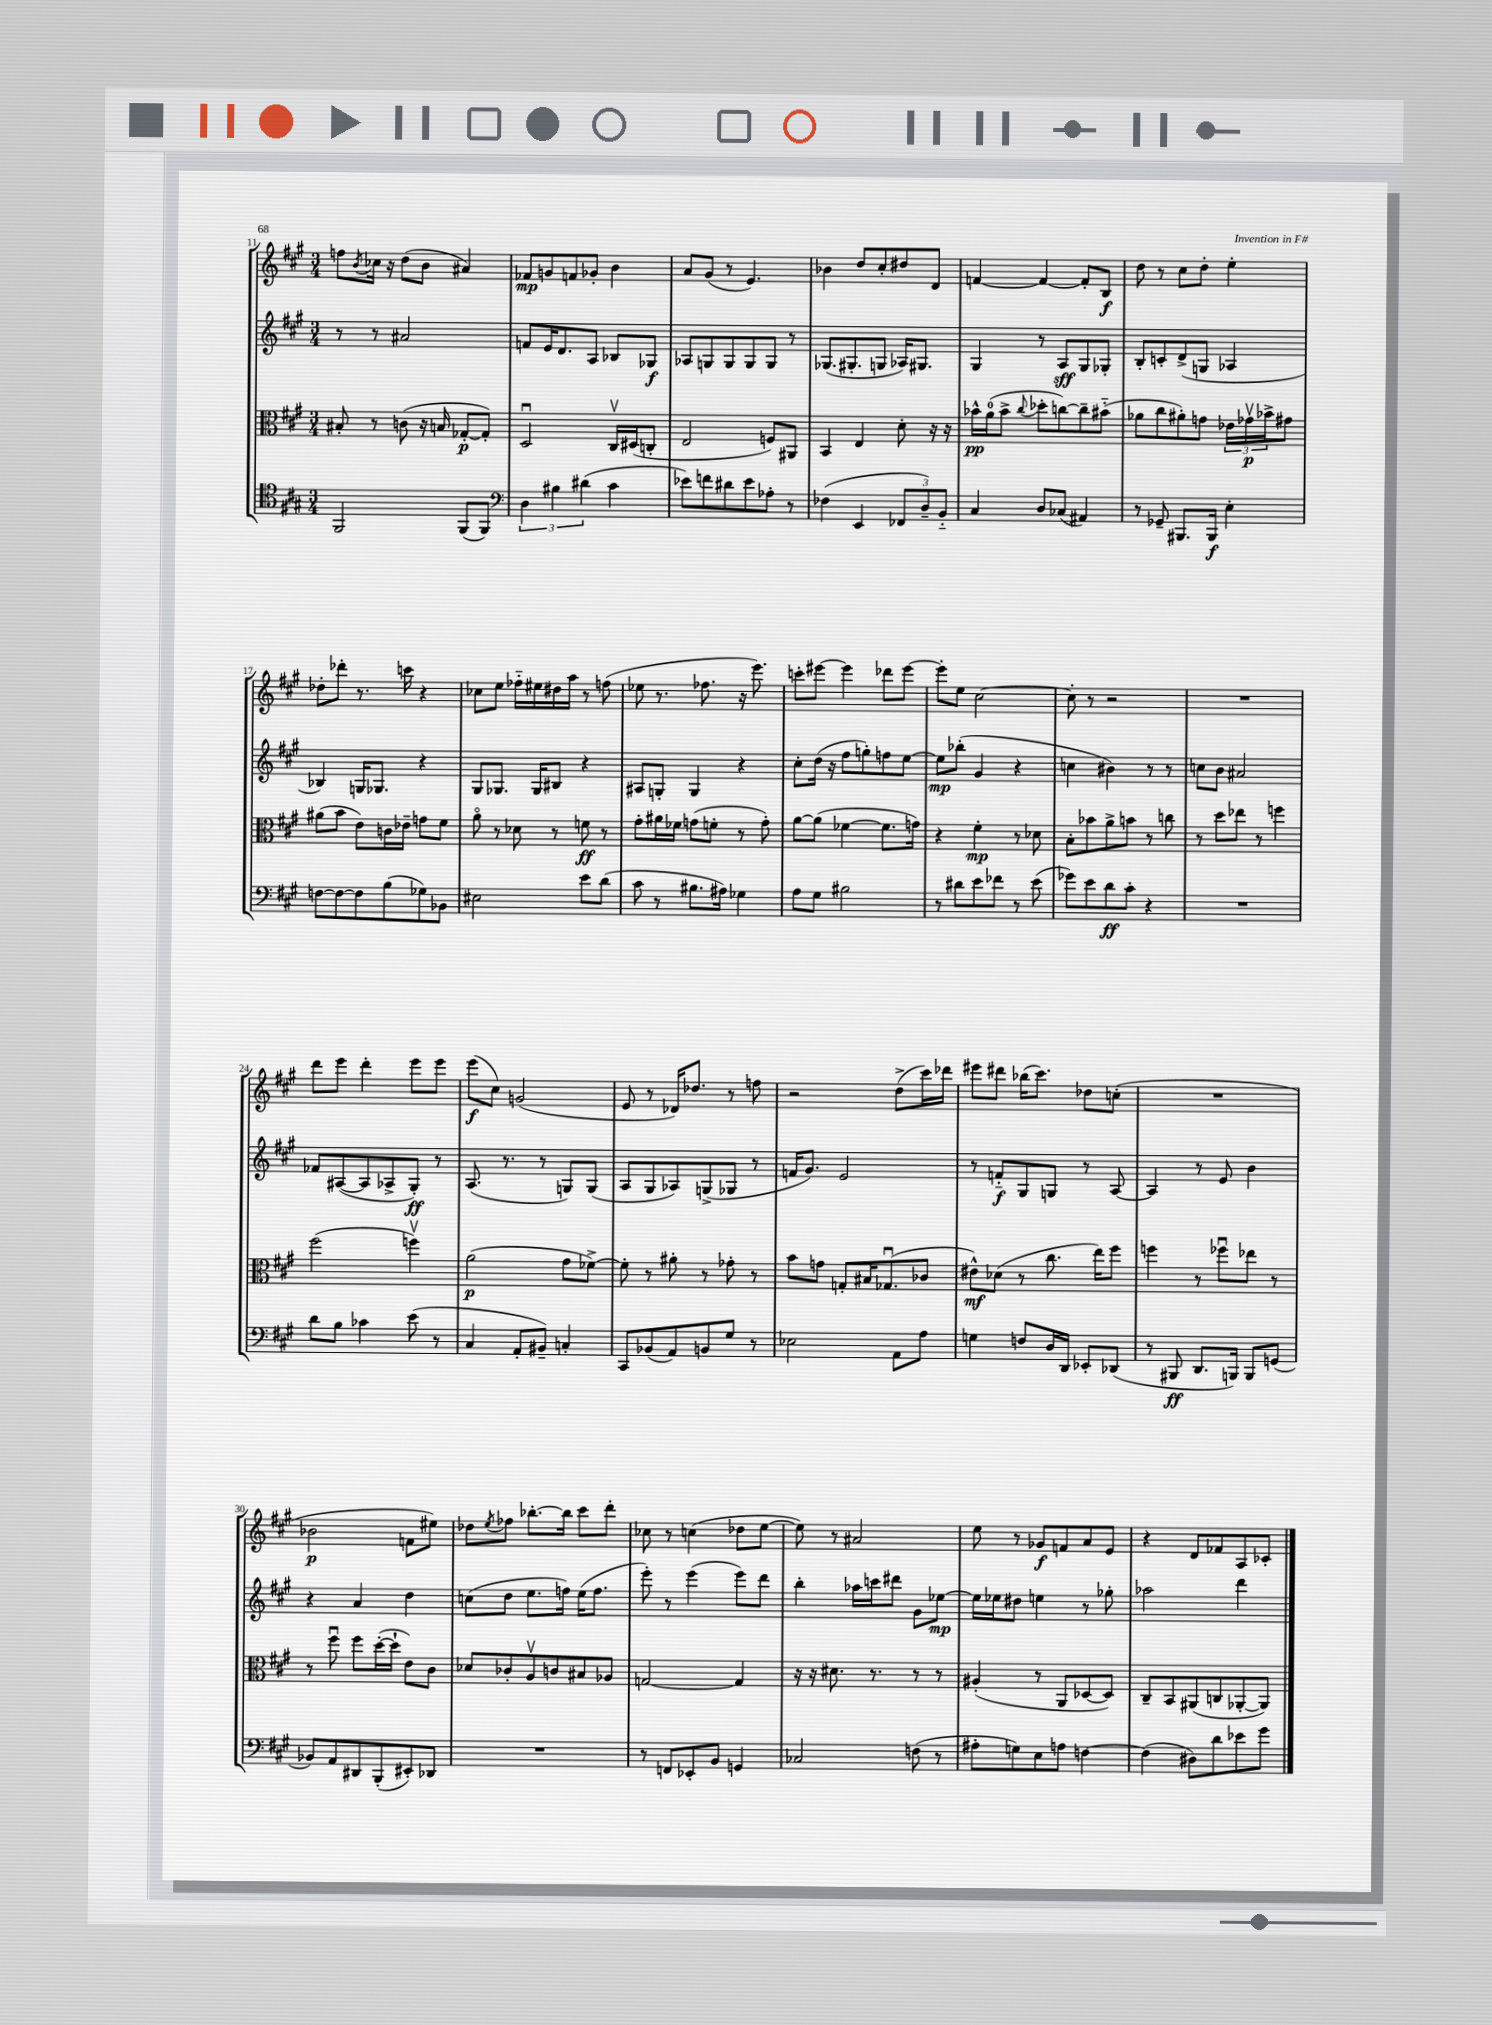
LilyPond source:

<<
\new StaffGroup <<
\new Staff = "s0" {
    \clef treble \key a \major \numericTimeSignature \time 3/4
    f''8 \acciaccatura { b'8 } ces''16 r16 d''8( b'8 ais'4) |
    fes'8\mp g'8 f'8 ges'8-. b'4 |
    a'8 gis'8( r8 e'4.) |
    bes'4 d''8 cis''8-. dis''8 d'8 |
    f'4~ f'4~ f'8-. b8\f |
    d''8 r8 cis''8 d''8-. e''4-. |
    des''8-. des'''8-. r8. c'''16 r4 |
    ces''8 e''8 fes''16-_ eis''16 dis''16 a''16 r8 f''8( |
    ees''8 r8. fes''8. r16 e'''8.) |
    c'''8-. eis'''8~ eis'''4 des'''8 eis'''8~ |
    eis'''8-. e''8 cis''2~ |
    cis''8-. r8 r2 |
    R2. |
    d'''8 e'''8 d'''4-. e'''8 e'''8 |
    e'''8\f( cis''8) g'2( |
    e'8 r8 des'16) des''8. r8 f''8 |
    r2 d''8->( cis'''16) des'''16 |
    eis'''8 dis'''8 bes''16( cis'''8.) des''8 c''8-.( |
    R2. |
    bes'2\p f'8 eis''8) |
    des''8 \acciaccatura { e''8 } fes''8 bes''8.~-. bes''16 cis'''8 d'''8-. |
    ces''8 r8 c''4( des''8 e''8~ |
    e''8) r8 ais'2 |
    e''8 r8 ges'8\f f'8 a'8 e'8 |
    r4 d'8 fes'8 a8 ces'8-. \bar "|." |
}
\new Staff = "s1" {
    \clef treble \key a \major \numericTimeSignature \time 3/4
    r8 r8 ais'2 |
    f'8 e'16 d'8. a8 bes8 ges8\f |
    aes8 g8 g8 g8 g8 r8 |
    ges8.( gis8.-. g8 aes16) gis8. |
    gis4 r8 a8\sff gis8 ges8-. |
    b8-. c'8-. d'8->( g8 aes4 |
    bes4) g16 ges8. r4 |
    gis8 ges8. ges16 bis8 r4 |
    ais8 g8-. g4 r4 |
    cis''8-. d''16( r16 fis''8 g''8-.) f''8 e''8~ |
    e''8\mp bes''8-.( gis'4 r4 |
    c''4 bis'4) r8 r8 |
    c''8 b'8 ais'2 |
    fes'8 ais8~( ais8 aes8-> gis8-.\ff) r8 |
    a8.( r8. r8 g8) g8( |
    a8 gis8 aes8) g8->( ges8 r8 |
    f'16 gis'8.) e'2 |
    r8 f'8-_\f gis8 g8 r8 a8~ |
    a4 r8 e'8 b'4 |
    r4 a'4 d''4 |
    c''8( d''8 e''8. f''16) e''16( f''8. |
    e'''8-.) r8 e'''4( e'''8) d'''8 |
    b''4-. aes''16 c'''16 dis'''8 gis'8 ees''8~\mp |
    ees''16 ees''16 dis''8 e''4 r8 ges''8-. |
    aes''2 d'''4 \bar "|." |
}
\new Staff = "s2" {
    \clef alto \key a \major \numericTimeSignature \time 3/4
    bis8-. r8 c'8( r16 b16 ges8~-.\p ges8-.) |
    d2\downbow cis16\upbow dis16( c8-. |
    e2 f8) ais,8 |
    b,4 e4 d'8-. r16 r16 |
    bes'16-^\pp a'16-0( bes'8-> \appoggiatura { cis''8 } des''8-. c''8~) c''8-- bis'8-_( |
    aes'8 cis''8 ais'8-.) g'8 \tuplet 3/2 { ees'16 ges'16\upbow\p bes'16-> } gis'8 |
    ais'8( b'8 e'8) c'16 ees'16-- g'8 fis'8 |
    a'8\flageolet r8 des'8 r8 f'8\ff r8 |
    gis'8-. ais'16 fes'16 g'8( f'8-. r8 g'8-.) |
    a'8~ a'8( fes'4~ fes'8. g'16) |
    r4 fis'4-.\mp r8 des'8 |
    b8-. bes'8 a'8-> b'8 r8 c''8 |
    r8 d''8 ees''8 r8 f''4 |
    fis''2( f''4\upbow) |
    a'2\p( gis'8 fes'8~->) |
    fes'8-. r8 ais'8-. r8 ges'8-. r8 |
    b'8 g'8 g8-. bis16 ges8.\downbow( ces'8 |
    eis'8-^\mf) des'8( r8 cis''8. e''16) fis''8 |
    f''4 r8 fes''8\downbow ees''8 r8 |
    r8 fis''8\downbow fis''8 d''16~-.( d''16-! e'8) cis'8 |
    des'8 ces'8-. a8\upbow c'8 bis8 aes8 |
    g2~ g4 |
    r16 r16 dis'8. r8. r8 r8 |
    ais4-.( r8 a,8 des8~ des8) |
    cis8-- b,8 ais,8( c8 aes,8~-. aes,8) \bar "|." |
}
\new Staff = "s3" {
    \clef tenor \key a \major \numericTimeSignature \time 3/4
    fis,2 fis,8( fis,8) |
    \clef bass \tuplet 3/2 { d4 bis4 dis'4( } cis'4 |
    ees'8) f'8 dis'8 ees'8 aes8-. r8 |
    fes4( e,4 \tuplet 3/2 { fes,8 d8--) b,8-_ } |
    cis4 d8 ces8( ais,4) |
    r8 ges,8-- bis,,8. bis,,16\f e4-. |
    f8~ f8~ f8 b8( ges8) bes,8 |
    eis2 e'8 d'8( |
    cis'8 r8 bis8. ais16) ges4 |
    a8 gis8 bis2 |
    r8 dis'8 e'8 fes'8 r8 e'8( |
    ges'8) e'8 d'8\ff cis'8-. r4 |
    R2. |
    d'8 b8 ces'4 e'8( r8 |
    cis4 a,8-. bis,8--) c4-. |
    cis,8 bes,8( a,8) b,8 gis8 r8 |
    ees2 a,8 a8 |
    g4 f8 d16 d,16 ees,8-. des,8( |
    r8 bis,,8\ff d,8. b,,16) b,,8 g,8( |
    bes,8) a,8 dis,8 b,,8-.( eis,8-.) des,8 |
    R2. |
    r8 f,8 ees,8-. b,8 g,4 |
    ces2 f8( r8 |
    ais8-. g8) e8 a8 f4~ |
    f4( dis8) d'8 ees'8 gis'8 \bar "|." |
}
>>
>>
\layout { \context { \Score currentBarNumber = #11 } }
